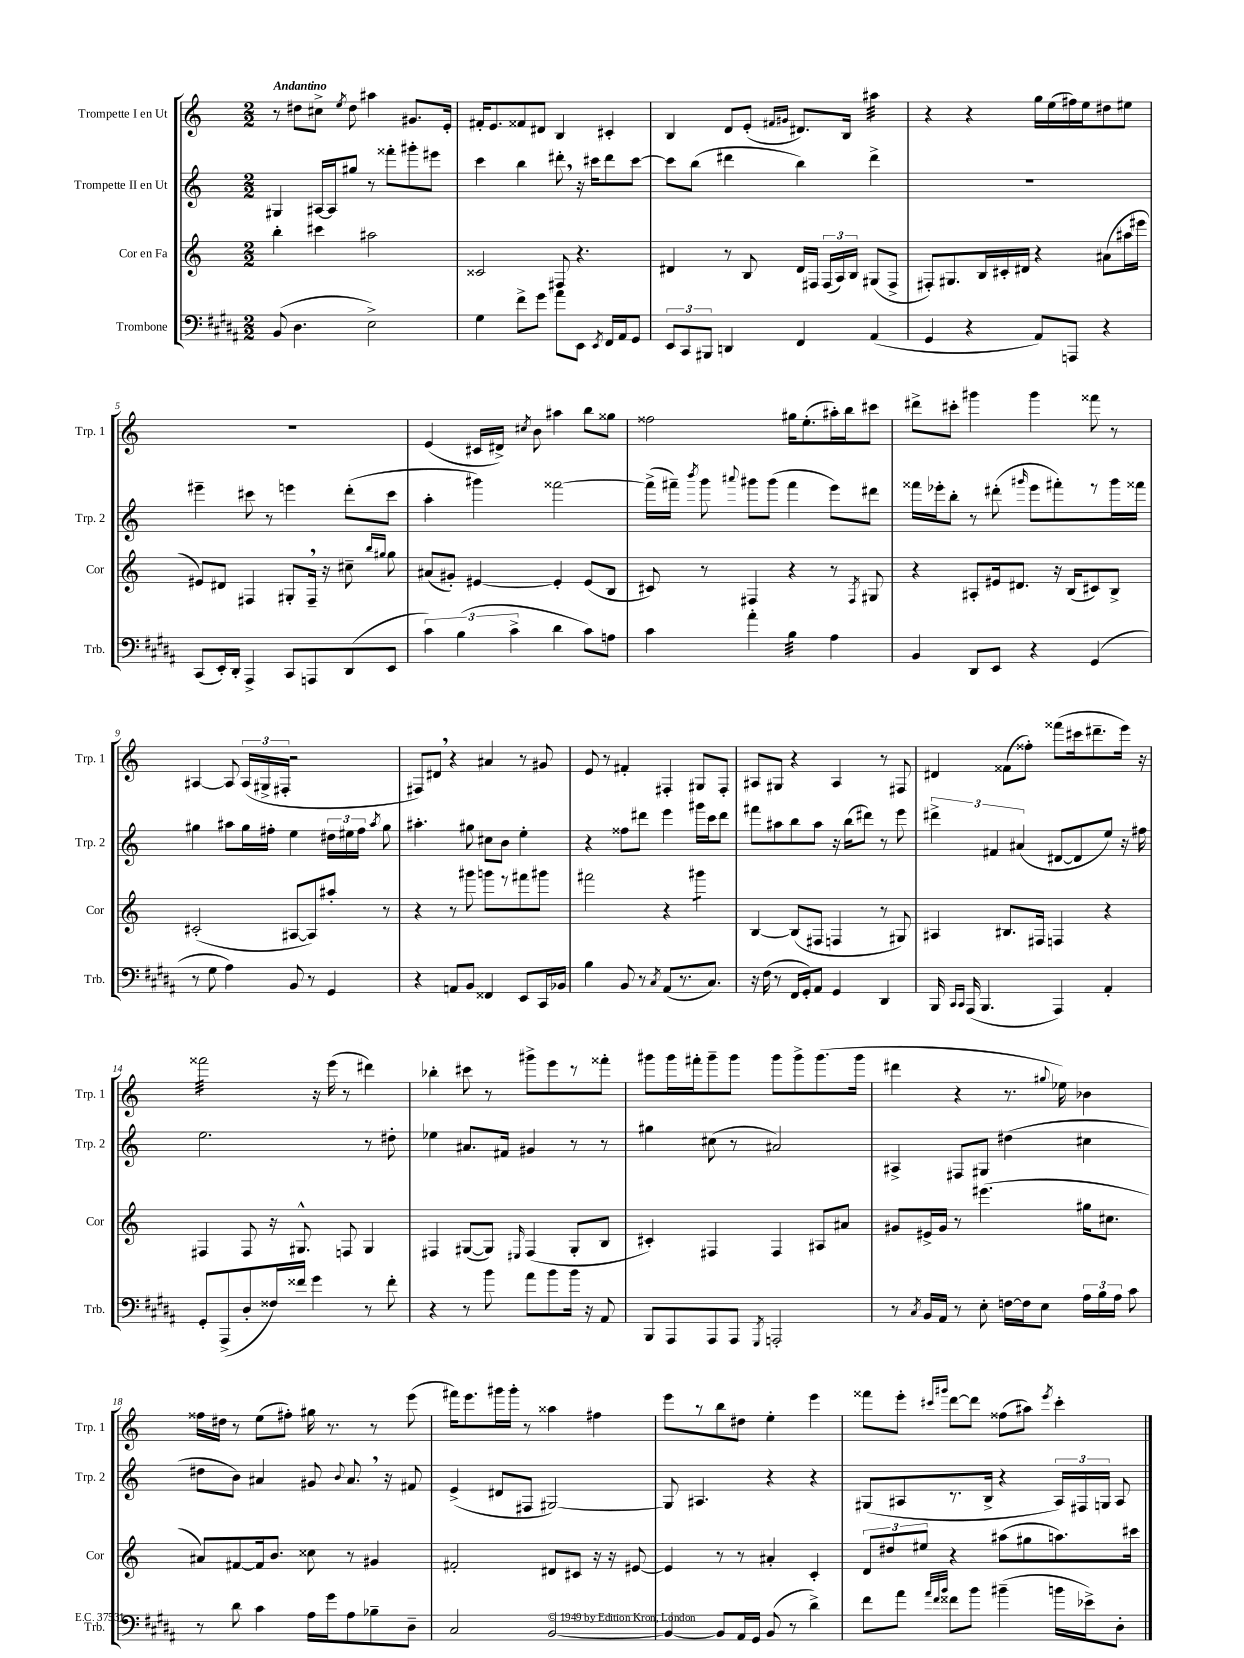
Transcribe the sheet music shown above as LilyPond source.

<<
\new StaffGroup <<
\new Staff = "s0" \with { instrumentName = "Trompette I en Ut" shortInstrumentName = "Trp. 1" } {
    \clef treble \key c \major \numericTimeSignature \time 2/2 \tempo "Andantino"
    \autoBeamOff r8 dis''8[ cis''8]-> \acciaccatura { e''8 } dis''8 ais''4 gis'8.[ e'16]-. |
    fis'16[-. e'8. fisis'8 dis'8] b4 cis'4-. |
    b4 d'8[ e'8]-.( \grace { fis'16[ gis'16] } dis'8.[) b16] ais''4:32 |
    r4 r4 g''16[ e''16( fis''16) e''16 dis''8 eis''8] |
    R1 |
    e'4( cis'16[ dis'16]->) \acciaccatura { cis''8 } b'8 ais''4 b''8[ gisis''8] |
    fisis''2 gis''16[ e''8.-.( ais''16-.) b''16 cis'''8] |
    dis'''8[-> cis'''8]-. gis'''4 gis'''4 fisis'''8 r8 |
    ais4~ ais8 \tuplet 3/2 { ais16[( gis16-> fis16]-. } r2 |
    fis8[) dis'8] \breathe r4 ais'4 r8 gis'8 |
    e'8 r8 fis'4-. fis4-. gis8[ fis8]-. |
    ais8[ gis8] r4 ais4 r8 fis8 |
    dis'4 fisis'8[( fisis''8]-.) fisis'''8[( cis'''16 dis'''8.-- e'''16]) r16 |
    fisis'''2:32 r16 e'''16( r8 dis'''4) |
    bes''4-. cis'''8 r8 gis'''8[-> e'''8 r8 fisis'''8]-. |
    gis'''8[ gis'''16 fis'''16-. gis'''8-- gis'''8] gis'''8[ gis'''8-> gis'''8.( gis'''16] |
    dis'''4 r4 r8. \appoggiatura { gis''8 } ees''16) bes'4 |
    fisis''16[ dis''16] r8 e''8[( fis''8]-.) gis''16 r8. r8 e'''8( |
    fis'''16[) e'''8. gis'''16 gis'''16]-. r8 aisis''4 fis''4 |
    e'''8[ r8 b''8 dis''8] e''4-. e'''4 |
    fisis'''8[ e'''8]-. \grace { cis'''16[ gis'''16] } d'''8[~ d'''8] fisis''8[( ais''8]) \acciaccatura { e'''8 } cis'''4-. \bar "|." |
}
\new Staff = "s1" \with { instrumentName = "Trompette II en Ut" shortInstrumentName = "Trp. 2" } {
    \clef treble \key c \major \numericTimeSignature \time 2/2
    \autoBeamOff gis4 ais16[~ ais16 gis''8] r8 fisis'''8[-. gis'''8-. eis'''8] |
    c'''4 b''4 dis'''8-. \breathe r16 cis'''16[ dis'''8 cis'''8]~ |
    cis'''8[ b''8]( dis'''4 b''4) dis'''4-> |
    R1 |
    eis'''4-- cis'''8 r8 e'''4 d'''8[-.( cis'''8] |
    a''4-. gis'''4) fisis'''2~ |
    fisis'''16[->( fis'''16]--) \acciaccatura { b'''8 } g'''8 \appoggiatura { ais'''8 } gis'''8[ gis'''8]( fis'''4 e'''8[) dis'''8] |
    fisis'''16[ ees'''16-. b''8]-. r8 dis'''8-.( \grace { gis'''16 } ees'''8[ fis'''8-.) r8 gis'''16 fisis'''16] |
    gis''4 ais''8[ gis''16 fis''16]-. e''4 \tuplet 3/2 { dis''16[ eis''16 fis''16] } \acciaccatura { ais''8 } gis''8 |
    ais''4.-. gis''8 cis''8[ b'8] e''4-. |
    r4 fisis''8[ dis'''8] e'''4 gis'''16[ c'''16 dis'''8] |
    fis'''8[ ais''8 b''8 ais''8] r16 b''16[( dis'''8]) r8 e'''8 |
    \tuplet 3/2 { dis'''4-> fis'4 ais'4( } dis'8[~ dis'8 e''8]) r16 fis''16 |
    e''2. r8 dis''8-. |
    ees''4 ais'8.[ fis'16] gis'4 r8 r8 |
    gis''4 cis''8( r8 ais'2) |
    ais4-> fis8[ gis8] dis''4( cis''4 |
    dis''8[ b'8]) ais'4 gis'8 \appoggiatura { b'8 } ais'8. \breathe r16 fis'8 |
    e'4->( dis'8[ fis8] gis2~) |
    gis8 ais4. r4 r4 |
    gis8[( ais8 r8. b16]-> r4 \tuplet 3/2 { ais16[) fis16 g16] } ais8 \bar "|." |
}
\new Staff = "s2" \with { instrumentName = "Cor en Fa" shortInstrumentName = "Cor" } {
    \clef treble \key c \major \numericTimeSignature \time 2/2
    \autoBeamOff b''4-. cis'''4 ais''2 |
    cisis'2 fis8 r4. |
    dis'4 r8 b8 dis'16[ fis16] \tuplet 3/2 { fis16[( a16) b16] } gis8[( fis8]-> |
    fis8[-.) gis8. b16 cis'16-. dis'16] r4 ais'8[( ais''16 eis'''16] |
    eis'8[) dis'8] fis4 gis8[-. fis16]-- \breathe r16 cis''8-- \grace { b''16[ gis''16] } gis''8 |
    ais'8[( gis'8]-.) eis'4~ eis'4-. eis'8[( b8] |
    cis'8) r8 fis4 r4 r8 \acciaccatura { fis8 } gis8 |
    r4 ais8[-. eis'16 dis'8.] r16 b16[( cis'8) b8]-> |
    cis'2-.( ais8[~ ais8) ais''8]-. r8 |
    r4 r8 gis'''8 g'''8[ r8 fis'''8 gis'''8] |
    fis'''2 r4 gis'''4:8 |
    b4~ b8[( fis8] f4 r8 gis8) |
    ais4 bis8.[ fis16] f4 r4 |
    fis4 fis8 r16 gis8.-^ f8 gis4 |
    fis4 gis8[~( gis8]) \grace { eis16 } fis4( gis8[-. b8] |
    cis'4-.) fis4 fis4 ais8[ ais'8] |
    gis'8[ eis'16-> gis'16] r8 eis'''4.( gis''16[ cis''8.] |
    ais'8[) fis'8~ fis'16 b'8.] cisis''8 r8 gis'4 |
    fis'2-. dis'8[ cis'8] r16 r16 eis'8~ |
    eis'4 r8 r8 ais'4-. c'4-. |
    \tuplet 3/2 { d'8[ dis''8 eis''8] } r4 ais''8[( gis''8 a''8.) cis'''16] \bar "|." |
}
\new Staff = "s3" \with { instrumentName = "Trombone" shortInstrumentName = "Trb." } {
    \clef bass \key b \major \numericTimeSignature \time 2/2
    \autoBeamOff b,8( dis4. e2->) |
    gis4 fis'8[-> gis'8] ais'8[ e,8] \acciaccatura { e,8 } fis,16[ ais,16 gis,8] |
    \tuplet 3/2 { e,8[ cis,8 bis,,8] } d,4 fis,4 ais,4( |
    gis,4 r4 ais,8[) a,,8] r4 |
    cis,8[( e,16-.) dis,16]-. ais,,4-> cis,8[ a,,8 dis,8( e,8] |
    \tuplet 3/2 { cis'4) b4( cis'4-> } dis'4 cis'8[) a8] |
    cis'4 ais'4-. b4:32 ais4 |
    b,4 dis,8[ e,8] r4 gis,4( |
    r8 gis8 ais4) b,8 r8 gis,4 |
    r4 a,8[ b,8] fisis,4 e,8[ cis,16 bes,16] |
    b4 b,8 r8 \acciaccatura { cis8 } ais,8[( r8. cis8.]) |
    r16 fis16( r8 fis,16[ gis,16-.) ais,8] gis,4 dis,4 |
    b,,16 \grace { cis,16[ cis,16] } ais,,16( b,,4. ais,,4) ais,4-. |
    gis,8[-. ais,,8->( dis8-. fisis16) fisis'16] gis'4 r8 fisis'8-. |
    r4 r8 b'8 ais'8[ b'8 b'16] r16 ais,8 |
    b,,8[ ais,,8 ais,,8 ais,,8] \acciaccatura { gis,,8 } a,,2-. |
    r8 \acciaccatura { cis8 } b,16[ ais,16] r8 e8-. f16[~ f16 e8] \tuplet 3/2 { ais16[ b16 ais16] } cis'8 |
    r8 dis'8 cis'4 ais16[ gis'16 ais8 bes8-- dis8]-- |
    cis2 b,2~ |
    b,4~ b,8[ ais,16 gis,16] b,8( r8 dis'4->) |
    fis'8[ ais'8] \grace { ais'32[ fis'32 b'32] } fisis'8[ b'8] bis'4--( b'16[ ees'16->) dis8]-. \bar "|." |
}
>>
>>
